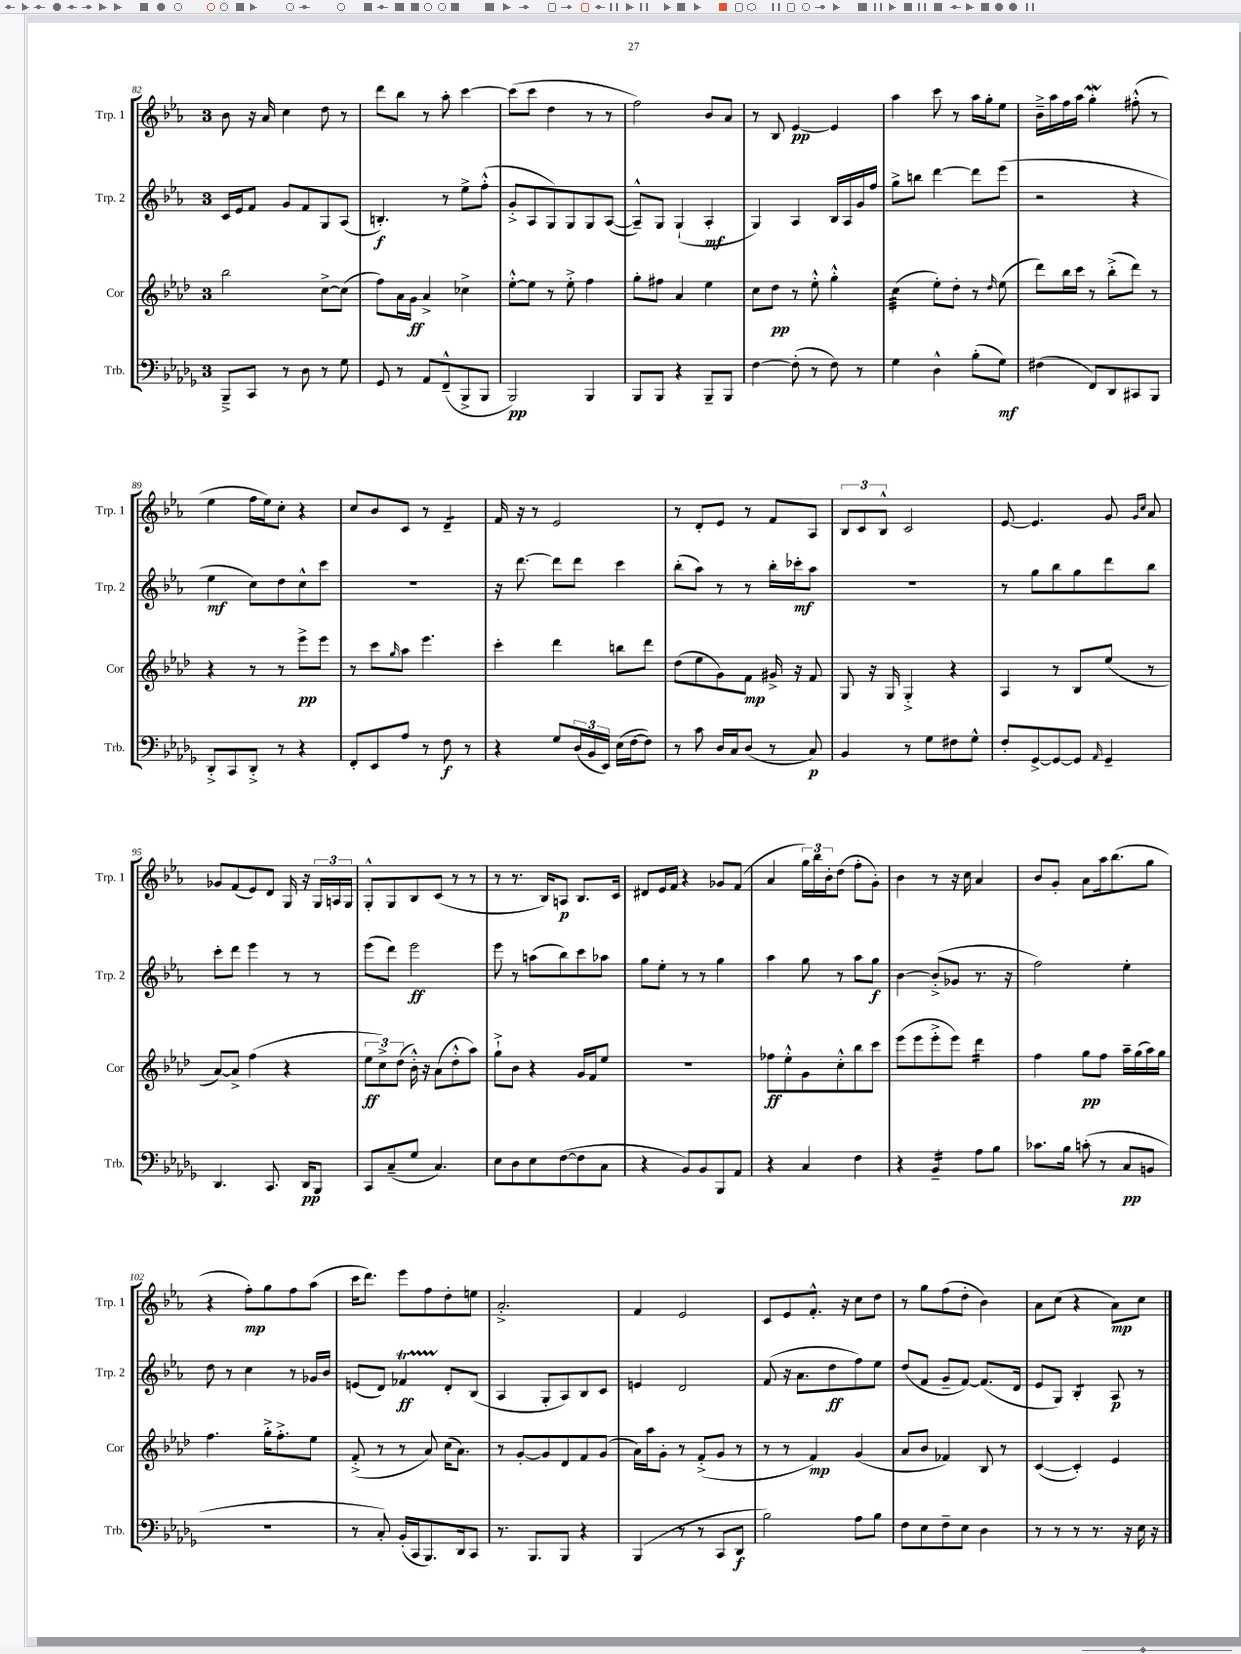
<<
\new StaffGroup <<
\new Staff = "s0" \with { instrumentName = "Trp. 1" shortInstrumentName = "Trp. 1" } {
    \clef treble \key ees \major \once \override Staff.TimeSignature.style = #'single-digit \time 3/4
    bes'8 r16 aes'16 c''4 d''8 r8 |
    d'''8 bes''8 r8 aes''8-. c'''4~ |
    c'''8( c'''8 d''4 r8 r8 |
    f''2) bes'8 aes'8 |
    r8 bes8 ees'4~\pp ees'4 |
    aes''4 c'''8 r8 aes''16 g''16-. ees''8 |
    bes'16---> aes''16 f''16 aes''16 g''4-.\mordent fis''8-.-^( r8 |
    ees''4 f''16 ees''16) c''8-. r4 |
    c''8 bes'8 c'8 r8 d'4:8-- |
    f'16 r16 r8 ees'2 |
    r8 d'8-. ees'8 r8 f'8 aes8 |
    \tuplet 3/2 { bes8 c'8 bes8-^ } c'2 |
    ees'8~ ees'4. g'8 \grace { g'16 c''16 } aes'8 |
    ges'8 f'8( ees'8) d'8 g16 r16 \tuplet 3/2 { g16 a16 g16 } |
    g8-.-^ g8 bes8 c'8( r8 r8 |
    r8 r8. bes16) a8\p bes8. c'16 |
    dis'8 ees'16 f'16 r4 ges'8 f'8( |
    aes'4 \tuplet 3/2 { g''16) bes''16 bes'16-. } d''8( f''8-. g'8-.) |
    bes'4 r8 r16 c''16 aes'4 |
    bes'8 g'8-. aes'8 aes''16 bes''8.( g''8 |
    r4 f''8-.\mp) g''8 f''8 aes''8( |
    c'''16 d'''8.) ees'''8 f''8 d''8-. e''8 |
    aes'2.-.-> |
    f'4 ees'2 |
    c'8 ees'8 f'8.-.-^ r16 c''8 d''8 |
    r8 g''8 f''8( d''8-. bes'4) |
    aes'8 c''8( r4 aes'8\mp) c''8 \bar "|." |
}
\new Staff = "s1" \with { instrumentName = "Trp. 2" shortInstrumentName = "Trp. 2" } {
    \clef treble \key ees \major \once \override Staff.TimeSignature.style = #'single-digit \time 3/4
    c'16 ees'16 f'8 g'8 f'8 g8 aes8( |
    b4.-.\f) r8 ees''8-> f''8-.-^( |
    g'8-.-> aes8 g8) g8 g8 aes8~( |
    aes8---^) g8 g4-!( aes4-.\mf |
    g4) aes4 bes16 aes16 g'16 f''16 |
    g''8-> b''8 d'''4~ d'''8 ees'''8( |
    r2 r4 |
    ees''4\mf c''8) d''8 c''8-^ c'''8 |
    R2. |
    r16 d'''8.~ d'''8 d'''8 c'''4 |
    bes''8-.( aes''8) r8 r8 bes''16-. ces'''16-.\mf aes''8 |
    R2. |
    r8 g''8 bes''8 g''8 d'''8 bes''8 |
    c'''8-. d'''8 ees'''4 r8 r8 |
    ees'''8( d'''8) ees'''2\ff |
    ees'''8 r8 a''8( bes''8) c'''8 aes''8 |
    g''8 ees''8-. r8 r8 g''4 |
    aes''4 g''8 r8 aes''8 g''8\f |
    bes'4~ bes'8-.->( ges'8 r8. r16 |
    f''2) ees''4-. |
    d''8 r8 c''4 r8 ges'16 bes'16 |
    e'8( d'8) fes'4\startTrillSpan\ff d'8-.\stopTrillSpan bes8( |
    aes4 g8-. aes8) bes8 c'8 |
    e'4 d'2 |
    f'8( r16 aes'8. d''8\ff f''8) ees''8 |
    d''8( f'8 g'8-- f'8~) f'8.( d'16 |
    ees'8 g8) bes4:8-. aes8\p r8 \bar "|." |
}
\new Staff = "s2" \with { instrumentName = "Cor" shortInstrumentName = "Cor" } {
    \clef treble \key aes \major \once \override Staff.TimeSignature.style = #'single-digit \time 3/4
    bes''2 c''8~-> c''8( |
    f''8) aes'16 g'16\ff aes'4-> ces''4-> |
    ees''8~-.-^ ees''8 r8 ees''8-.-> f''4 |
    g''8-. fis''8 aes'4 ees''4 |
    c''8 des''8\pp r8 ees''8-.-^ g''4-.-^ |
    c''4:32( ees''8-.) des''8-. r8 \grace { des''16 } ees''8( |
    des'''8) bes''16 c'''16 r8 bes''8-.->( des'''8) r8 |
    r4 r8 r8 ees'''8->\pp ees'''8 |
    r8 c'''8 \grace { g''16 } aes''8 ees'''4. |
    c'''4-. des'''4 b''8 des'''8 |
    des''8( ees''8 g'8) f'8\mp gis'16-> r16 f'8 |
    g8 r16 g16 g4-.-> r4 |
    aes4 r8 bes8 ees''8( r8 |
    aes'8~) aes'8-> f''4( r4 |
    \tuplet 3/2 { ees''8\ff c''8->) des''8( } bes'16-.-^) r16 aes'8( des''8-.-^ aes''8) |
    g''8-!-> bes'8 r4 g'16 f'16 ees''8 |
    R2. |
    fes''8\ff ees''8-.-^ g'8 c''8-.-^ bes''8 c'''8 |
    ees'''8( ees'''8 ees'''8-.-> ees'''8) des'''4:16 |
    f''4 g''8\pp f''8 aes''16-- g''16( aes''16) g''16 |
    f''4. g''16-.-> f''8.-.-> ees''8 |
    f'8-.->( r8 r8 aes'8) c''16( aes'8.) |
    r8 g'8~-. g'8 des'8 f'8 g'8( |
    aes'16) aes''16 g'8-. r8 f'8-.->( g'8 r8 |
    r8 r8 f'4\mp) g'4( |
    aes'8 bes'8 fes'4) bes8 r8 |
    c'4~( c'4-.) ees'4 \bar "|." |
}
\new Staff = "s3" \with { instrumentName = "Trb." shortInstrumentName = "Trb." } {
    \clef bass \key des \major \once \override Staff.TimeSignature.style = #'single-digit \time 3/4
    bes,,8---> c,8 r8 des8 r8 ges8 |
    ges,8 r8 aes,8 f,8---^( bes,,8-> bes,,8 |
    bes,,2\pp) bes,,4 |
    bes,,8 bes,,8 r4 bes,,8-- bes,,8 |
    f4~ f8-.( r8 f8) r8 |
    ges4 des4-^ bes8-.( ges8\mf) |
    fis4( f,8) des,8 cis,8 bes,,8 |
    des,8-.-> c,8 des,8-.-> r8 r4 |
    f,8-. ees,8 aes8 r8 f8\f r8 |
    r4 ges8 \tuplet 3/2 { des16( bes,16 ees,16) } ees16( f16~ f8) |
    r8 c'8 des16 c16 des8( r8 c8\p) |
    bes,4 r8 ges8 fis8 ges8-^ |
    f8-. ges,8~-> ges,8~ ges,8 \grace { aes,16 } ges,4-- |
    des,4. c,8. des,16\pp bes,,8 |
    c,8 c8--( ges8 c4.) |
    ees8 des8 ees8 f8~( f8 c8 |
    r4 bes,8) bes,8 bes,,8 aes,8 |
    r4 c4 f4 |
    r4 bes,4:16-- aes8 bes8 |
    ces'8. bes16 c'8-.( r8 c8\pp b,8 |
    R2. |
    r8 c8-.) bes,16-.( c,16 bes,,8.) des,16 c,8 |
    r8. bes,,8. bes,,8 r4 |
    bes,,4( r8 r8 c,8 des,8\f |
    bes2) aes8 bes8 |
    f8 ees8 f8-- ees8 des4 |
    r8 r8 r8 r8. r16 ees16 r16 \bar "|." |
}
>>
>>
\layout { \context { \Score currentBarNumber = #82 } }
